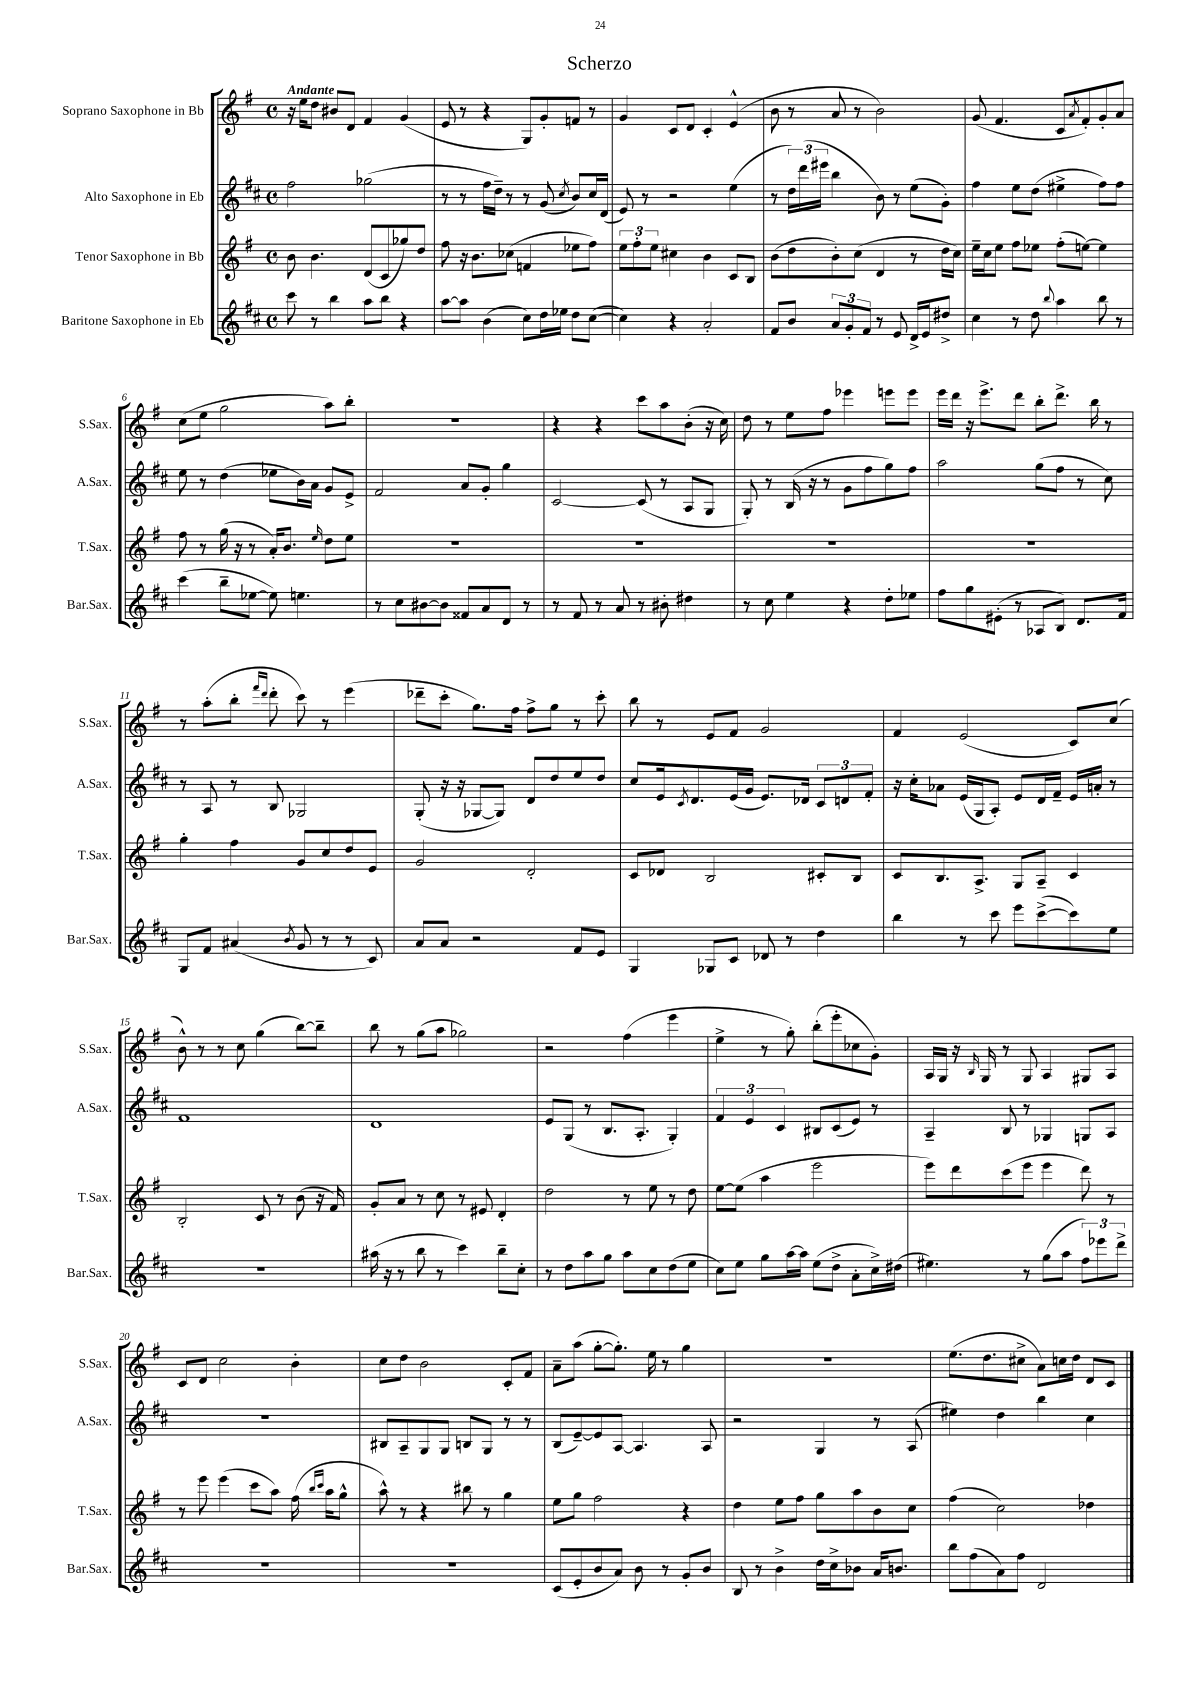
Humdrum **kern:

**kern	**kern	**kern	**kern
*staff4	*staff3	*staff2	*staff1
*clefG2	*clefG2	*clefG2	*clefG2
*k[f#c#]	*k[f#]	*k[f#c#]	*k[f#]
*M4/4	*M4/4	*M4/4	*M4/4
*met(c)	*met(c)	*met(c)	*met(c)
8ccc#\	8b\	2ff#\	16r
.	.	.	16ee\LK
8r	4.b\	.	8dd\J
4bb\	.	.	8b#/L
.	.	.	8d/J
8aa\L	(8d/L	(2gg-\	4f#/
8bb\J	8c/	.	.
4r	8gg-/)	.	(4g/
.	8dd/J	.	.
=	=	=	=
[8aa\L	8ff#\	8r	8e/
8aa\]J	16r	8r	8r
.	8.b\L	.	.
(4b\	.	16ff#\LL	4r
.	.	16dd~\JJ)	.
.	(8cc-\J	8r	.
8cc#\L)	4f/	8r	8G/L)
16dd\L	.	(8g/	8g'/
16ee-\JJ	.	.	.
.	.	8qcc#/	.
8dd\L	8ee-\L	8b/L)	8f/J
([8cc#\J	8ff#\J)	16cc#/L	8r
.	.	(16d/JJ	.
=	=	=	=
4cc#\])	12ee\L	8e/)	4g/
.	12ff#'\	.	.
.	.	8r	.
.	12ee\J	.	.
4r	4cc#\	2r	8c/L
.	.	.	8d/J
2a'/	4b\	.	4c'/
.	8c/L	(4ee\	(4e^^/
.	8B/J	.	.
=	=	=	=
8f#/L	(8b\L	8r	8b\
8b/J	8dd\	24dd\LL)	8r
.	.	(24ddd\	.
.	.	24eee#\JJ	.
12a/L	8b'\)	4bb\	8a/
12g'/	.	.	.
.	(8cc\J	.	8r
12f#/J	.	.	.
8r	4d/	8b\)	2b\)
8e/	.	8r	.
16d^/LL	8r	(8ee\L	.
16e/J	.	.	.
8dd#^/J	16dd\LL	8g'\J)	.
.	16cc\JJ)	.	.
=	=	=	=
4cc#\	16ee~\LL	4ff#\	(8g/
.	16cc\J	.	.
.	8ee\J	.	4.f#/
8r	8ff#\L	8ee\L	.
8dd\	8ee-\J	(8dd\J	.
8qqbb/	.	.	.
4aa\	(8ff#'\L	4ee#^\	8c/L
.	.	.	8qa/
.	[8ee\J)	.	8f#'/)
8bb\	4ee\]	8ff#\L)	8g'/
8r	.	8ff#\J	8a/J
=	=	=	=
(4ccc#\	8ff#\	8ee\	(8cc\L
.	8r	8r	8ee\J
8bb~\L	(16gg\	(4dd\	2gg\
.	16r	.	.
[8ee-\J	8r	.	.
8ee-\])	16a'/LK)	8ee-\L	.
.	8.b/J	.	.
4.ee\	.	16b\L)	.
.	.	16a\JJ	.
.	16qqee/	.	.
.	8dd\L	8g/L	8aa\L)
.	8ee\J	8e^/J	8bb'\J
=	=	=	=
8r	1r	2f#/	1r
8cc#\L	.	.	.
[8b#\	.	.	.
8b#\]J	.	.	.
8f##/L	.	8a/L	.
8a/	.	8g'/J	.
8d/J	.	4gg\	.
8r	.	.	.
=	=	=	=
8r	1r	[2c#/	4r
8f#/	.	.	.
8r	.	.	4r
8a/	.	.	.
8r	.	(8c#/]	8ccc\L
8b#'\	.	8r	8aa\
4dd#\	.	8A/L	(8b'\J
.	.	8G/J	16r
.	.	.	16cc\)
=	=	=	=
8r	1r	8G'/)	8dd\
8cc#\	.	8r	8r
4ee\	.	(16B/	8ee\L
.	.	16r	.
.	.	8r	8ff#\J
4r	.	8g\L	4eee-\
.	.	8ff#\	.
8dd'\L	.	8gg\)	8eee\L
8ee-\J	.	8ff#\J	8eee\J
=	=	=	=
8ff#\L	1r	2aa\	16eee\LL
.	.	.	16ddd\JJ
8gg\	.	.	16r
.	.	.	8.eee^\L
(8e#'\J	.	.	.
8r	.	.	8ddd\J
8A-/L	.	(8gg\L	8bb'\L
8B/J)	.	8ff#\J	8.ddd^\J
8.d/L	.	8r	.
.	.	.	16bb\
.	.	8cc#\)	8r
16f#/Jk	.	.	.
=	=	=	=
8G/L	4gg'\	8r	8r
8f#/J	.	8A/	(8aa'\L
(4a#/	4ff#\	8r	8bb'\J
.	.	.	16qqfff#/LL
.	.	.	16qqddd/JJ
.	.	8B/	8ddd'\
8qb/	.	.	.
8g/	8g/L	2G-/	8ccc\)
8r	8cc/	.	8r
8r	8dd/	.	(4eee\
8c#/)	8e/J	.	.
=	=	=	=
8a/L	2g/	(8G'/	8ddd-~\L
8a/J	.	16r	8ccc'\J
.	.	16r	.
2r	.	[8G-/L	8.gg\L)
.	.	8G-/]J)	.
.	.	.	16ff#\Jk
.	2d'/	8d/L	8ff#^\L
.	.	8dd/	8gg\J
8f#/L	.	8ee/	8r
8e/J	.	8dd/J	8ccc'\
=	=	=	=
4G/	8c/L	8cc#/L	8bb\
.	8d-/J	16e/k	8r
.	.	8qc#/	.
.	.	8.d/	.
8G-/L	2B/	.	8e/L
8c#/J	.	(16e/L	8f#/J
.	.	16g/JJ	.
8d-/	.	8.e/L)	2g/
8r	.	.	.
.	.	16d-/Jk	.
4dd\	8c#'/L	12c#/L	.
.	.	12d/	.
.	8B/J	.	.
.	.	12f#'/J	.
=	=	=	=
4bb\	8c/L	16r	4f#/
.	.	16cc#'\LK	.
.	8.B/	8a-\J	.
8r	.	(16e/LL	(2e/
.	8.A^/J	16G/J	.
8ccc#\	.	8A'/J)	.
8eee\L	8G/L	8e/L	.
([8ccc#^\	8A~/J	16d/L	.
.	.	16f#~/JJ	.
8ccc#\])	4c/	16e/LL	8c/L)
.	.	16a'/JJ	.
8ee\J	.	8r	(8cc/J
=	=	=	=
1r	2B'/	1f#	8b^^\)
.	.	.	8r
.	.	.	8r
.	.	.	8cc\
.	8c/	.	(4gg\
.	8r	.	.
.	(8b\	.	[8bb\L)
.	16r	.	8bb~\]J
.	16f#/)	.	.
=	=	=	=
(16aa#\	8g'/L	1d	8bb\
16r	.	.	.
8r	8a/J	.	8r
8bb\	8r	.	(8gg\L
8r	8cc\	.	8aa\J
4ccc#\)	8r	.	2gg-\)
.	8e#/	.	.
8bb~\L	4d'/	.	.
8cc#'\J	.	.	.
=	=	=	=
8r	2dd\	8e/L	2r
8dd\L	.	(8G/J	.
8aa\	.	8r	.
8gg\J	.	8.B/L	.
8aa\L	8r	.	(4ff#\
.	.	8.A'/J	.
8cc#\	8ee\	.	.
(8dd\	8r	4G'/)	4eee\
8ee\J	8dd\	.	.
=	=	=	=
8cc#\L)	[8ee\L	6f#/	4ee^\
8ee\J	(8ee\]J	.	.
.	.	6e/	.
8gg\L	4aa\	.	8r
.	.	6c#/	.
[16aa\L	.	.	8gg'\)
16aa\]JJ	.	.	.
(8ee\L	2eee\	8B#/L	(8bb'\L
8dd^\J	.	(8c#/	8eee'\
8a'\L	.	8e/J)	8cc-\
16cc#^\L)	.	8r	8g'\J)
(16dd#\JJ	.	.	.
=	=	=	=
4.ee#\)	8eee\L)	4A~/	16A/LL
.	.	.	16G/JJ
.	8ddd\	.	16r
.	.	.	16qqB/
.	.	.	16G/
.	(8ccc\	8B/	8r
8r	8eee\J	8r	8G/
(8gg\L	4eee\	4G-/	4A/
8aa\J	.	.	.
12ff#\L)	8ddd\)	8G/L	8G#/L
12eee-\	.	.	.
.	8r	8A/J	8A/J
12ddd^\J	.	.	.
=	=	=	=
1r	8r	1r	8c/L
.	8eee\	.	8d/J
.	(4eee\	.	2cc\
.	8ccc\L	.	.
.	8aa\J)	.	.
.	(16ff#\	.	4b'\
.	16qqbb/LL	.	.
.	16qqccc/JJ	.	.
.	16aa\LK	.	.
.	8gg^^\J	.	.
=	=	=	=
1r	8aa^^\)	8B#/L	8cc\L
.	8r	8A~/	8dd\J
.	4r	8G/	2b\
.	.	8G/J	.
.	8bb#\	8B/L	.
.	8r	8G/J	.
.	4gg\	8r	8c'/L
.	.	8r	8f#/J
=	=	=	=
(8c#/L	8ee\L	(8B/L	8a~\L
8e'/	8gg\J	[8e~/)	(8aa\J
8b/	2ff#\	8e/]	[8gg'\L
8a/J)	.	[8A/J	8.gg'\]J)
8b\	.	4.A/]	.
.	.	.	16ee\
8r	.	.	8r
8g'/L	4r	.	4gg\
8b/J	.	8A/	.
=	=	=	=
8B/	4dd\	2r	1r
8r	.	.	.
4b^\	8ee\L	.	.
.	8ff#\J	.	.
16dd\LL	8gg\L	4G/	.
16cc#^\J	.	.	.
8b-\J	8aa\	.	.
16a/LK	8b\	8r	.
8.b/J	.	.	.
.	8cc\J	(8A/	.
=	=	=	=
8bb\L	(4ff#\	4ee#\)	(8.ee\L
(8ff#\	.	.	.
.	.	.	8.dd\
8a\)	2cc\)	4dd\	.
8ff#\J	.	.	8cc#^\J
2d/	.	4bb\	8a\L)
.	.	.	16cc\L
.	.	.	16dd\JJ
.	4dd-\	4cc#\	8d/L
.	.	.	8c/J
==	==	==	==
*-	*-	*-	*-
